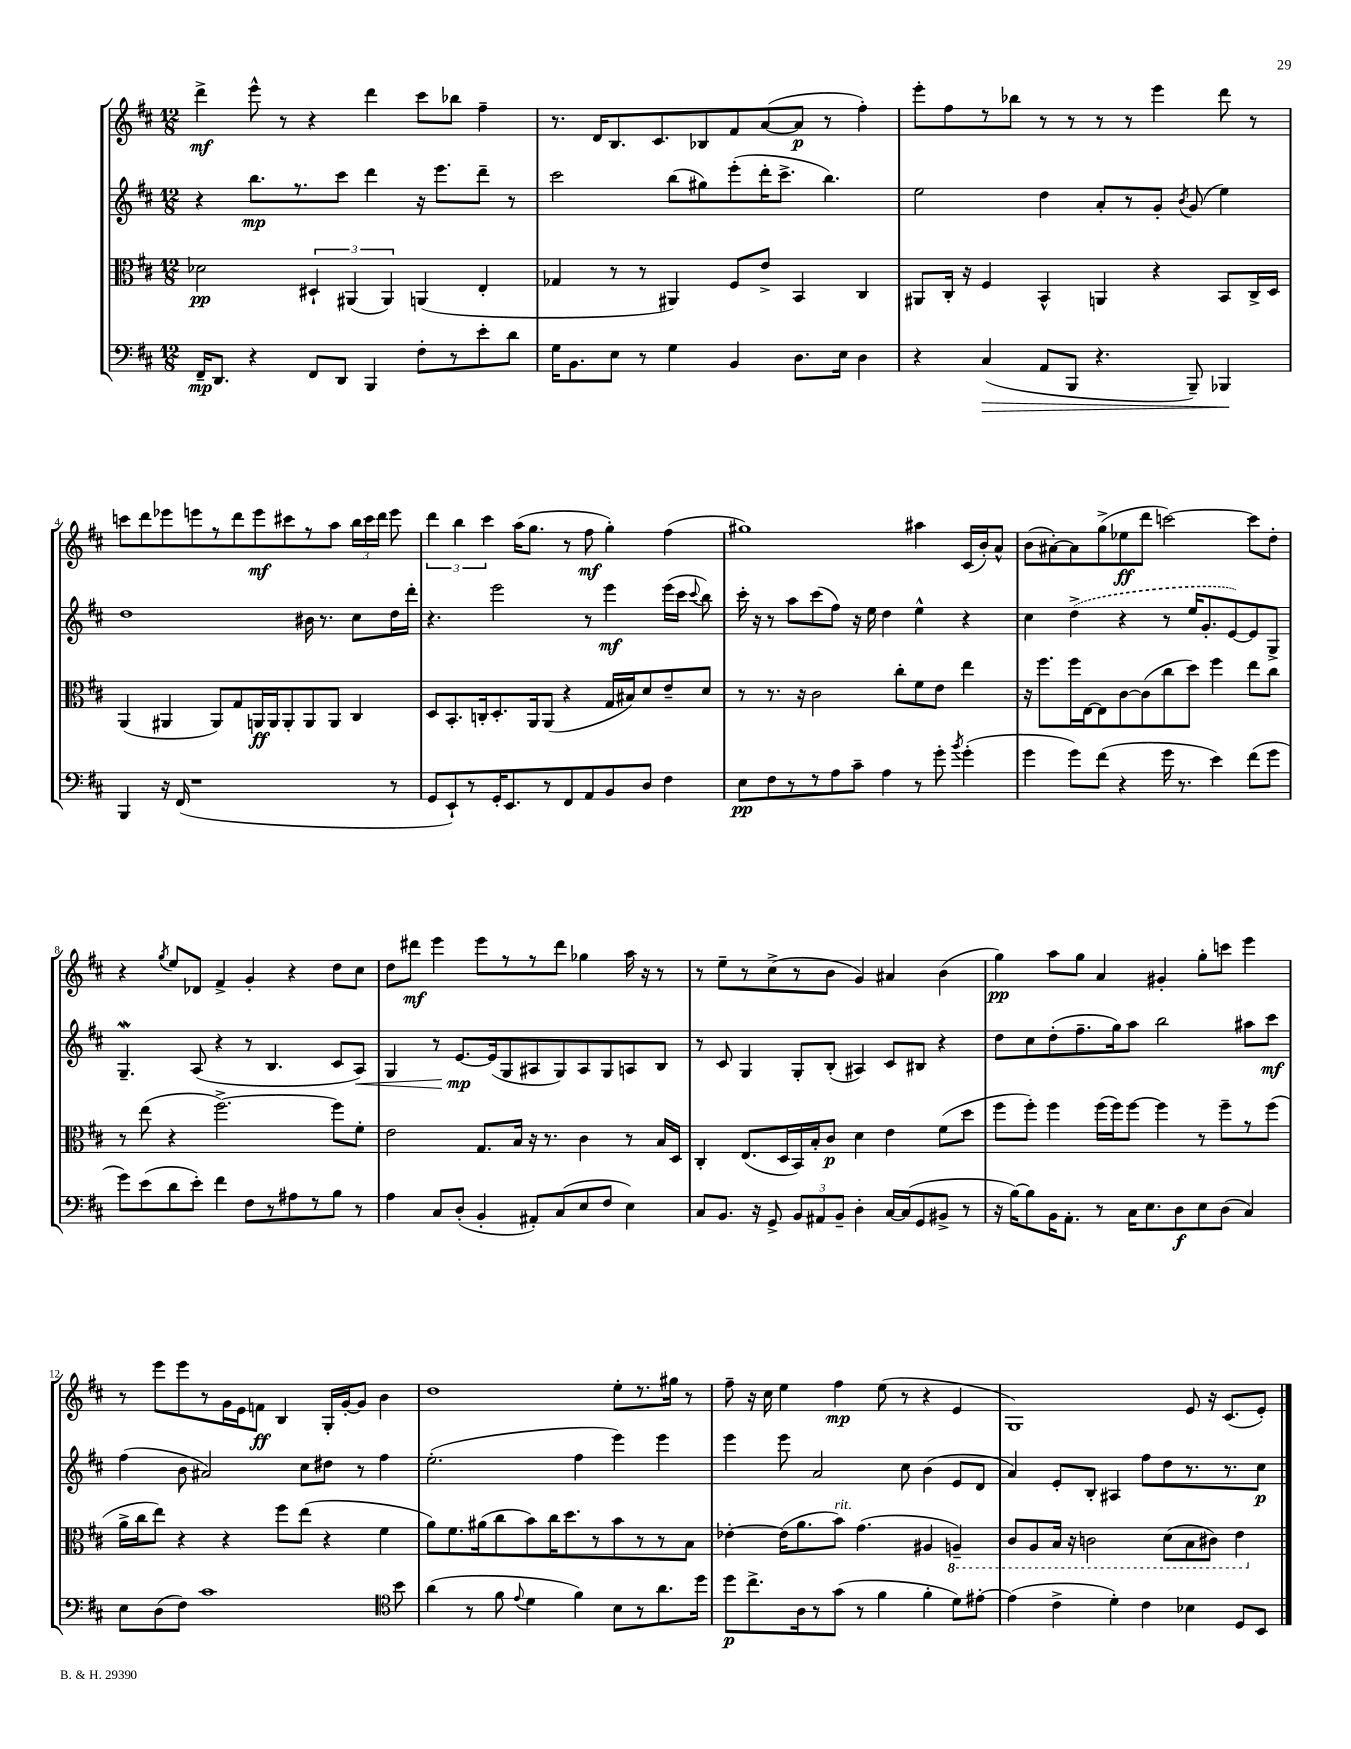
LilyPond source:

<<
\new StaffGroup <<
\new Staff = "s0" {
    \clef treble \key d \major \numericTimeSignature \time 12/8
    \autoBeamOff d'''4->\mf e'''8-^ r8 r4 d'''4 cis'''8[ bes''8] fis''4-- |
    r8. d'16[ b8. cis'8. bes8 fis'8 a'8~( a'8]\p r8 fis''4-.) |
    e'''8[-. fis''8 r8 bes''8] r8 r8 r8 r8 e'''4 d'''8 r8 |
    c'''8[ d'''8 ees'''8 e'''8 r8 d'''8 e'''8\mf cis'''8 r8 a''8] \tuplet 3/2 { b''16[ cis'''16 d'''16] } e'''8 |
    \tuplet 3/2 { d'''4 b''4 cis'''4 } a''16[( g''8.] r8 fis''8\mf g''4-.) fis''4( |
    gis''1) ais''4 cis'16[( b'16-.) a'8]-^ |
    b'8[( ais'8~-.) ais'8 g''8->( ees''8\ff d'''8] c'''2~) c'''8[ d''8]-. |
    r4 \acciaccatura { g''8 } e''8[ des'8] fis'4-> g'4-. r4 d''8[ cis''8] |
    d''8[ dis'''8]\mf e'''4 e'''8[ r8 r8 dis'''8] ges''4 a''16 r16 r8 |
    r8 e''8[-- r8 cis''8->( r8 b'8] g'4) ais'4 b'4( |
    g''4\pp) a''8[ g''8] a'4 gis'4-. g''8[-. c'''8] e'''4 |
    r8 e'''8[ e'''8 r8 g'16 e'16 f'8]\ff b4 g16[-. g'16~-. g'8] b'4 |
    d''1 e''8[-. r8. gis''16] r8 |
    fis''8-- r16 cis''16 e''4 fis''4\mp e''8( r8 r4 e'4 |
    g1) e'8 r16 cis'8.[( e'8]-.) \bar "|." |
}
\new Staff = "s1" {
    \clef treble \key d \major \numericTimeSignature \time 12/8
    \autoBeamOff r4 b''8.[\mp r8. cis'''8] d'''4 r16 e'''8.[ d'''8]-- r8 |
    cis'''2 b''8[( gis''8) e'''8-.( d'''16-. cis'''8.]-> b''4.) |
    e''2 d''4 a'8[-. r8 g'8]-. \acciaccatura { b'8 } g'8( e''4) |
    d''1 bis'16 r8. cis''8[ d''16 d'''16]-. |
    r4. e'''2 r8 e'''4\mf e'''16[( cis'''16] \appoggiatura { cis'''8 } b''8) |
    cis'''16-. r16 r8 a''8[ cis'''8( fis''8]) r16 e''16 d''4 e''4-^ r4 |
    cis''4 \once \slurDashed d''4->( r4 r8 e''16[ g'8.-. e'8~) e'8 g8]-> |
    g4.--\mordent a8( r4 r8 b4. cis'8[ a8]\<) |
    g4 r8 e'8.[~\mp\! e'16( g8 ais8 g8) ais8 g8 a8 b8] |
    r8 cis'8 g4 g8[-. b8]-.( ais4) cis'8[ bis8] r4 |
    d''8[ cis''8 d''8-.( fis''8.-- g''16) a''8] b''2 ais''8[ cis'''8]\mf |
    fis''4( b'8 ais'2) cis''8[ dis''8] r8 fis''4 |
    e''2.-.( fis''4 e'''4) e'''4 |
    e'''4 e'''8 a'2 cis''8 b'4( e'8[ d'8] |
    a'4) e'8[-. b8]-. ais4 fis''8[ d''8 r8. r8. cis''8]\p \bar "|." |
}
\new Staff = "s2" {
    \clef alto \key d \major \numericTimeSignature \time 12/8
    \autoBeamOff des'2\pp \tuplet 3/2 { dis4-! ais,4( ais,4) } a,4( e4-. |
    ges4 r8 r8 ais,4) fis8[ e'8]-> b,4 cis4 |
    ais,8[ cis16]-. r16 fis4 b,4-^ a,4 r4 b,8[ cis16-> d16] |
    a,4( ais,4 ais,8[) g8 a,16\ff a,16 a,8-. a,8 a,8] cis4 |
    d8[ b,8.-. c16-. d8.-. a,16 a,8]( r4 g16[ bis16) d'8 e'8-- d'8] |
    r8 r8. r16 cis'2 cis''8[-. fis'8 e'8] e''4 |
    r16 fis''8.[ fis''16 e16~ e8 cis'8~ cis'8( cis''8 d''8]) fis''4 e''8[ cis''8] |
    r8 e''8( r4 fis''2.~->) fis''8[ fis'8]-. |
    e'2 g8.[ b16] r16 r8. cis'4 r8 b16[ d16] |
    cis4-. e8.[( d16 b,16) b16-. cis'8]\p d'4 e'4 fis'8[( d''8] |
    fis''8[ fis''8]-.) fis''4 fis''16[( fis''16) fis''8]~ fis''4 r8 fis''8[-- r8 fis''8]( |
    a'16[-> cis''16 e''8]) r4 r4 fis''8[ e''8]( r4 fis'4 |
    a'8[) fis'8. ais'16( cis''8 b'8) cis''16 d''8. r8 b'8 r8 r8 b8] |
    ees'4~-. ees'16[( a'8. b'8]^\markup { \italic "rit." }) g'4.( ais4 \ottava #-1 a,!4--) |
    cis8[ a,8 b,16] r16 c2 d8[( b,8 cis8]) e4 \ottava #0 \bar "|." |
}
\new Staff = "s3" {
    \clef bass \key d \major \numericTimeSignature \time 12/8
    \autoBeamOff fis,16[--\mp d,8.] r4 fis,8[ d,8] b,,4 fis8[-. r8 e'8-. d'8] |
    g16[ b,8. e8] r8 g4 b,4 d8.[ e16] d4 |
    r4 cis4\>( a,8[ b,,8] r4. b,,8--) bes,,4\! |
    b,,4 r16 fis,16( r1 r8 |
    g,8[ e,8-!) r8 g,16-. e,8. r8 fis,8 a,8 b,8 d8] fis4 |
    e8[\pp fis8 r8 r8 a8 cis'8]-- a4 r8 g'8-. \acciaccatura { b'8 } g'4-.( |
    g'4 g'8[) fis'8]( r4 g'16 r8. e'4) fis'8[( g'8] |
    g'8[) e'8( d'8 e'8]-.) fis'4 fis8[ r8 ais8 r8 b8] r8 |
    a4 cis8[ d8]-.( b,4-. ais,8[-.) cis8( e8 fis8] e4) |
    cis8[ b,8.] r16 g,8-> \tuplet 3/2 { b,8[ ais,8 b,8]-- } d4-. cis16[~ cis16( g,8 bis,8]-> r8 |
    r16 b16[~) b8 b,16 a,8.]-. r8 cis16[ e8. d8\f e8 d8]( cis4) |
    e8[ d8( fis8]) cis'1 \clef tenor b'8 |
    a'4( r8 fis'8 \appoggiatura { e'8 } d'4 fis'4) b8[ r8 a'8. d''16] |
    d''8[\p cis''8.-> a16 r8 g'8]( r8 fis'4 fis'4-. d'8[) eis'8]~-. |
    eis'4( cis'4-> d'4-.) cis'4 bes4 d8[ b,8] \bar "|." |
}
>>
>>
